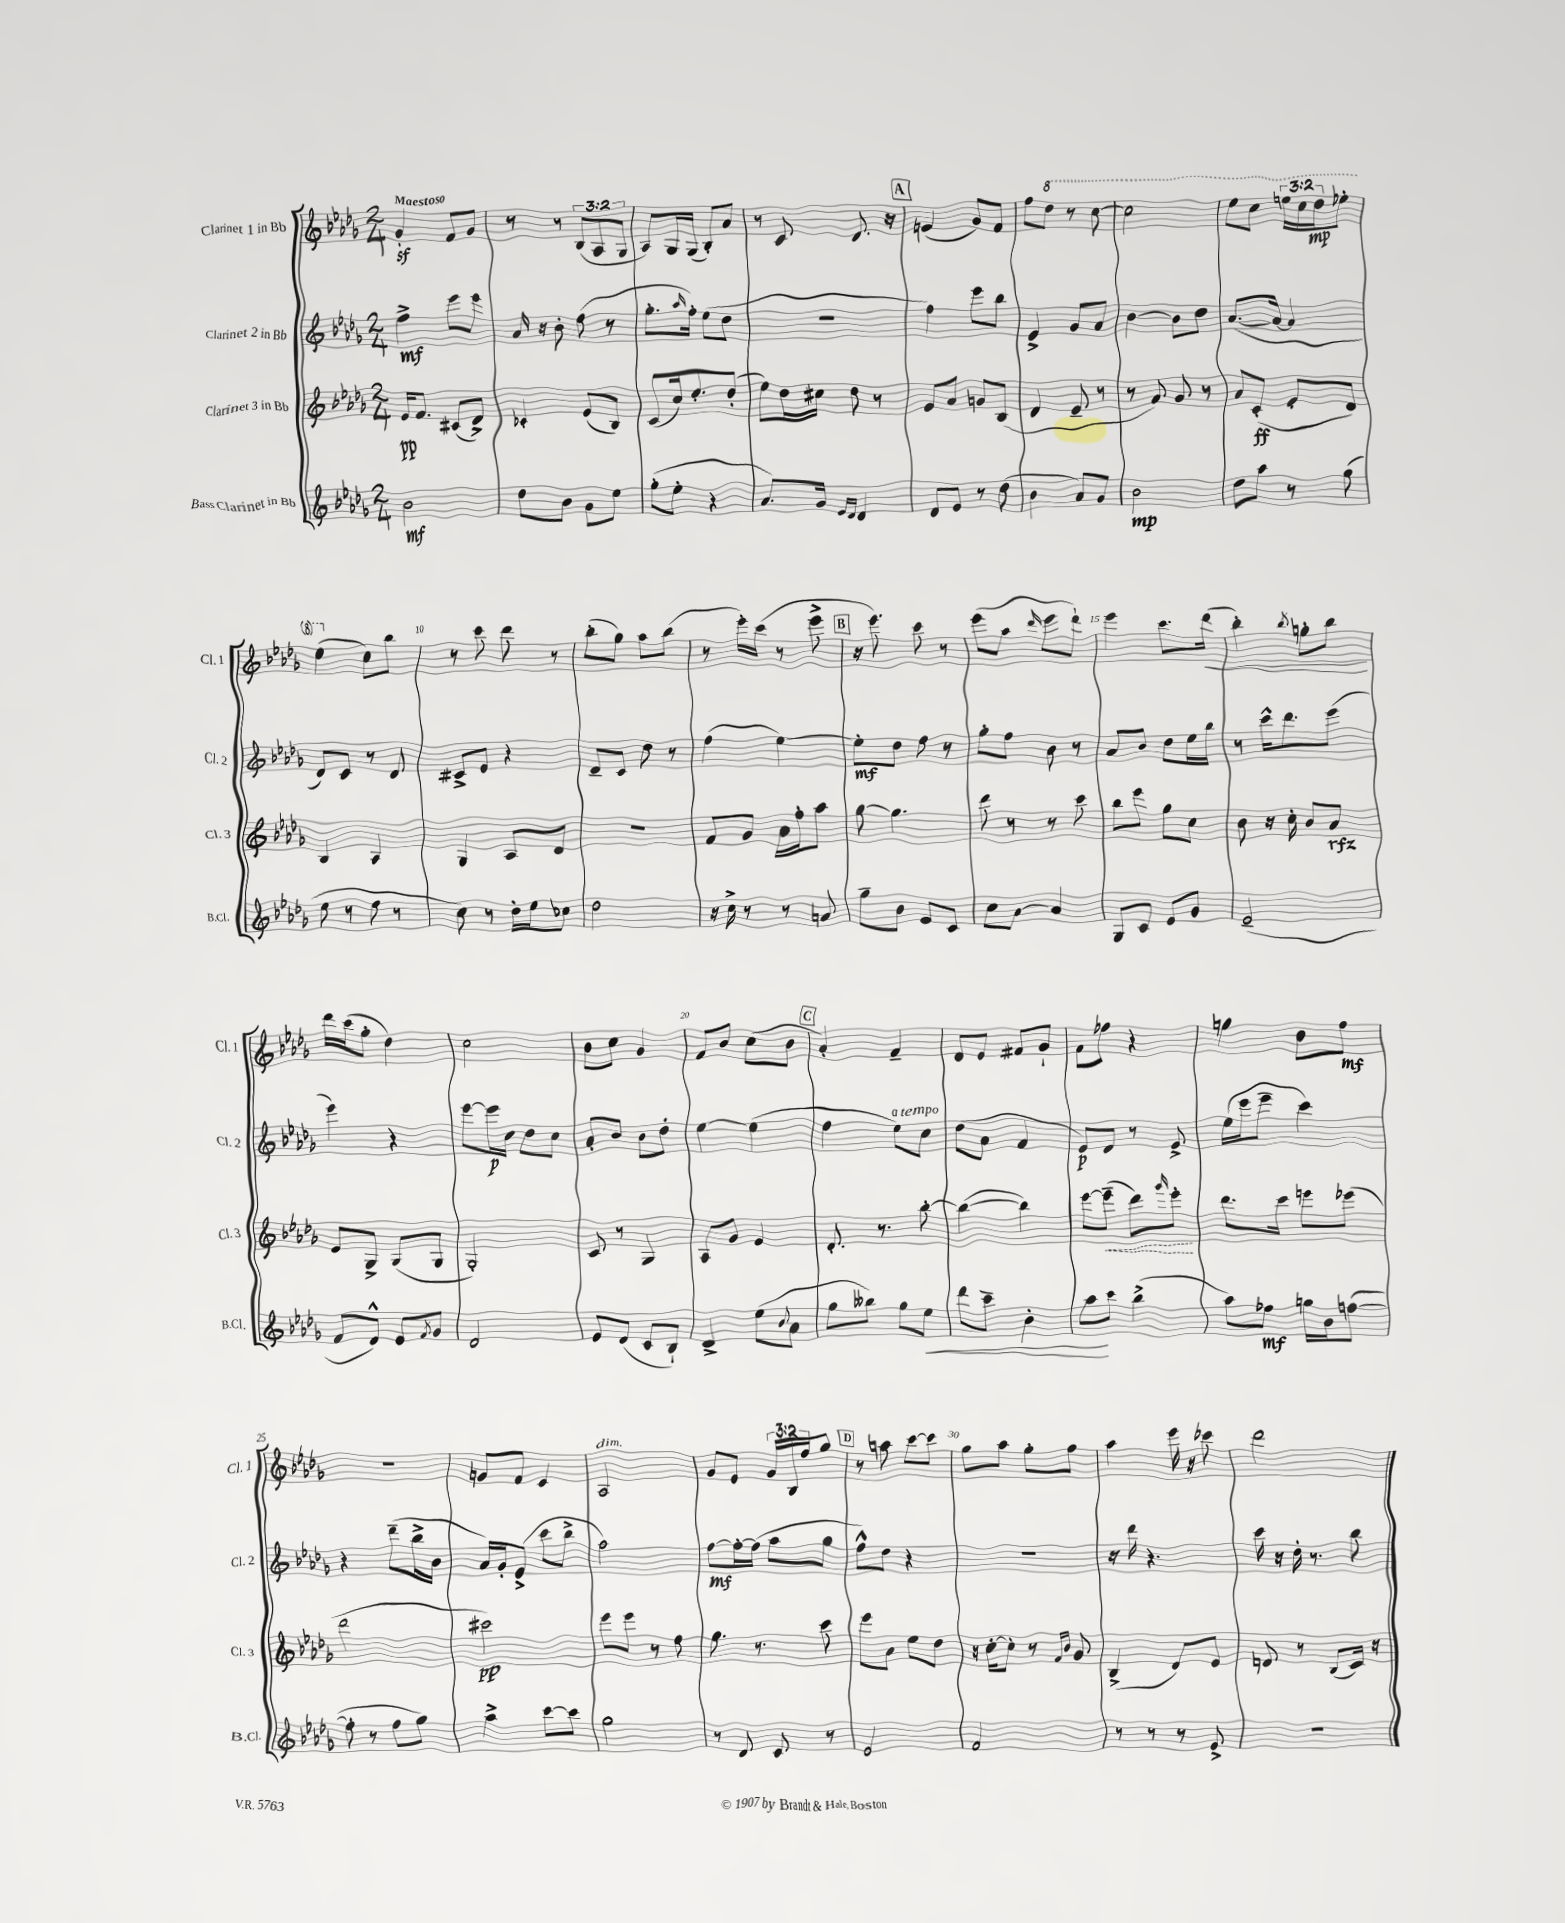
<<
\new StaffGroup <<
\new Staff = "s0" \with { instrumentName = "Clarinet 1 in Bb" shortInstrumentName = "Cl. 1" } {
    \clef treble \key des \major \numericTimeSignature \time 2/4 \override Staff.TupletNumber.text = #tuplet-number::calc-fraction-text \tempo "Maestoso"
    ges'4-.\sf f'8 ges'8 |
    r8 r8 \tuplet 3/2 { bes8( aes8 ges8 } |
    aes8) ges16 ges16( bes8-.) aes'8 |
    r8 c'8 des'8. r16 |
    \mark \markup { \box "A" } e'4( ges'8) f'8 |
    f''8 \ottava #1 des'''8 r8 c'''8~ |
    c'''2 |
    ees'''8 c'''8 \tuplet 3/2 { e'''16 c'''16 des'''16\mp } ees'''8-. |
    ees'''4( \ottava #0 c''8) bes''8 |
    r8 c'''8 des'''8 r8 |
    bes''8-.( ges''8) aes''8 bes''8( |
    r8 ees'''16-.) c'''16( r8 ees'''8-> |
    \mark \markup { \box "B" } r16 ees'''8.) c'''8 r8 |
    ees'''8( aes''8 \grace { des'''16 } ees'''8 des'''8-!) |
    ees'''4 c'''8. des'''16\<( |
    bes''4-.) \acciaccatura { bes''8 } g''8-. bes''8\! |
    des'''16 c'''16( ges''8-. des''4) |
    c''2 |
    bes'8 c''8 ges'4 |
    f'8 bes'8 c''8( bes'8 |
    \mark \markup { \box "C" } aes'4-.) f'4-- |
    des'8 ees'8 fis'8 ges'8-! |
    f'8 fes''8 r4 |
    g''4 bes'8 f''8\mf |
    r2 |
    g'8 f'8 c'4 |
    aes2^\markup { \italic "dim." } |
    ges'8 ees'8 \tuplet 3/2 { ges'16 bes16 f''16 } ges''8 |
    \mark \markup { \box "D" } r8 a''8 c'''8~ c'''8 |
    ges''8 aes''8 ges''8-. f''8 |
    aes''4 ees'''16 r16 ces'''8 |
    des'''2 \bar "|." |
}
\new Staff = "s1" \with { instrumentName = "Clarinet 2 in Bb" shortInstrumentName = "Cl. 2" } {
    \clef treble \key des \major \numericTimeSignature \time 2/4
    f''4->\mf ees'''8 ees'''8 |
    aes'16 r16 bes'8-. f''8( r8 |
    ges''8.-. \grace { aes''16 } f''16-.) ees''8( des''8 |
    R2 |
    \mark \markup { \box "A" } f''4) ees'''8 bes''8 |
    ees'4-> ges'8 aes'8 |
    bes'4~ bes'8 des''8 |
    aes'8.~( aes'16~ aes'4 |
    des'8) c'8 r8 des'8 |
    cis'8-> ees'8 r4 |
    des'8-- c'8 des''8 r8 |
    f''4( ees''4~) |
    \mark \markup { \box "B" } ees''8-.\mf des''8 f''8 r8 |
    ges''8-. f''8 bes'8 r8 |
    aes'8 bes'8 des''8 ees''16 bes''16 |
    r8 c'''16-^ des'''8. ees'''8( |
    ees'''4) r4 |
    ees'''8~ ees'''16\p c''16 des''8 c''8 |
    aes'8-. bes'8 bes'8 des''8-. |
    ees''4~ ees''4( |
    \mark \markup { \box "C" } f''4 ees''8^\markup { \italic "a tempo" }) c''8 |
    des''8( aes'8 f'4 |
    ees'8\p) des'8 r8 ees'8-> |
    ees''16( ees'''16 ees'''8-- c'''4) |
    r4 des'''8--( bes''16-> bes'16 |
    aes'16) ges'16-. ees'8->( c'''8 bes''8-> |
    aes''2) |
    f''8~\mf f''16~-. f''16( aes''8 ges''8 |
    \mark \markup { \box "D" } f''8-^) des''8 r4 |
    R2 |
    r16 des'''16 r4. |
    c'''16 r16 des''16-. r8. bes''8 \bar "|." |
}
\new Staff = "s2" \with { instrumentName = "Clarinet 3 in Bb" shortInstrumentName = "Cl. 3" } {
    \clef treble \key des \major \numericTimeSignature \time 2/4
    ees'16\pp f'8. cis'8( des'8->) |
    ces'4-. ees'8( bes8) |
    c'8( c''16) ees''8.-. des''8-.( |
    ees''8) des''16 cis''16 des''8 r8 |
    \mark \markup { \box "A" } ees'8 aes'8 g'8 bes8( |
    des'4 ees'8-- r8 |
    r8 f'8) ges'8 r8 |
    aes'8 c'8-.\ff( ees'8-. des'8) |
    bes4 aes4 |
    ges4 aes8 des'8 |
    R2 |
    f'8 ges'8 aes'16 f''16-. aes''8 |
    \mark \markup { \box "B" } ges''8~ ges''4. |
    des'''8 r8 r8 c'''8 |
    bes''8 ees'''8 ges''8 c''8 |
    bes'8 r16 c''16-. bes'8 aes'8\rfz |
    ees'8 ges8-> ges8( ges8 |
    ges2-.) |
    c'8 r8 ges4 |
    aes8 ges'8 ees'4 |
    \mark \markup { \box "C" } des'8.-. r8. bes''8~-. |
    bes''4~( bes''4) |
    ees'''8~ \once \override Hairpin.style = #'dashed-line ees'''8--\<( des'''8) \grace { ges'''16 } ees'''8-.\! |
    des'''8. c'''16 e'''8 ees'''8( |
    des'''2 |
    cis'''2\pp) |
    ees'''8 ees'''8 r8 f''8 |
    ges''8. r8. c'''8 |
    \mark \markup { \box "D" } ees'''8 aes'8 ees''8 des''8 |
    r16 c''16~-. c''8-. r8 \grace { f'16 bes'16 } ges'8 |
    bes4->( des'8) ees'8 |
    d'8 r8 bes8( c'16) r16 \bar "|." |
}
\new Staff = "s3" \with { instrumentName = "Bass Clarinet in Bb" shortInstrumentName = "B.Cl." } {
    \clef treble \key des \major \numericTimeSignature \time 2/4
    bes'2\mf |
    des''8 bes'8 ges'8 ees''8 |
    ges''8-.( ees''8-. r4 |
    aes'8.) ges'16 \grace { ees'16 des'16 } des'4 |
    \mark \markup { \box "A" } des'8 ees'8 r8 des''8( |
    bes'4 aes'8) ges'8 |
    bes'2\mp |
    des''8 aes''8 r8 ges''8( |
    ees''8 r8 f''8 r8 |
    c''8) r8 des''16-. ees''16 ces''8 |
    des''2 |
    r16 c''16-> r8 r8 a'8 |
    \mark \markup { \box "B" } ges''8-- bes'8 ees'8 c'8 |
    c''8 aes'8~ aes'4 |
    ges8 c'8 ees'8 ges'8 |
    ees'2--( |
    f'8 des'8-^) ees'8 \acciaccatura { f'8 } ges'8 |
    des'2 |
    ees'8 des'8( c'8 bes8-!) |
    des'4-> ees''8( \appoggiatura { bes'8 } aes'8 |
    \mark \markup { \box "C" } ges''8 beses''8) ges''8 ees''8\< |
    des'''8 c'''8-- bes'4-. |
    aes''8\! c'''8 bes''4->( |
    aes''8) fes''8\mf g''16 bes'16 f''8~( |
    f''8-. r8 f''8 ges''8) |
    aes''4-> c'''8~ c'''8 |
    ges''2 |
    r8 des'8 c'8 r8 |
    \mark \markup { \box "D" } ees'2 |
    f'2 |
    r8 r8 r8 ees'8-> |
    R2 \bar "|." |
}
>>
>>
\layout { \context { \Score \override BarNumber.break-visibility = ##(#f #t #t) barNumberVisibility = #(every-nth-bar-number-visible 5) } }
